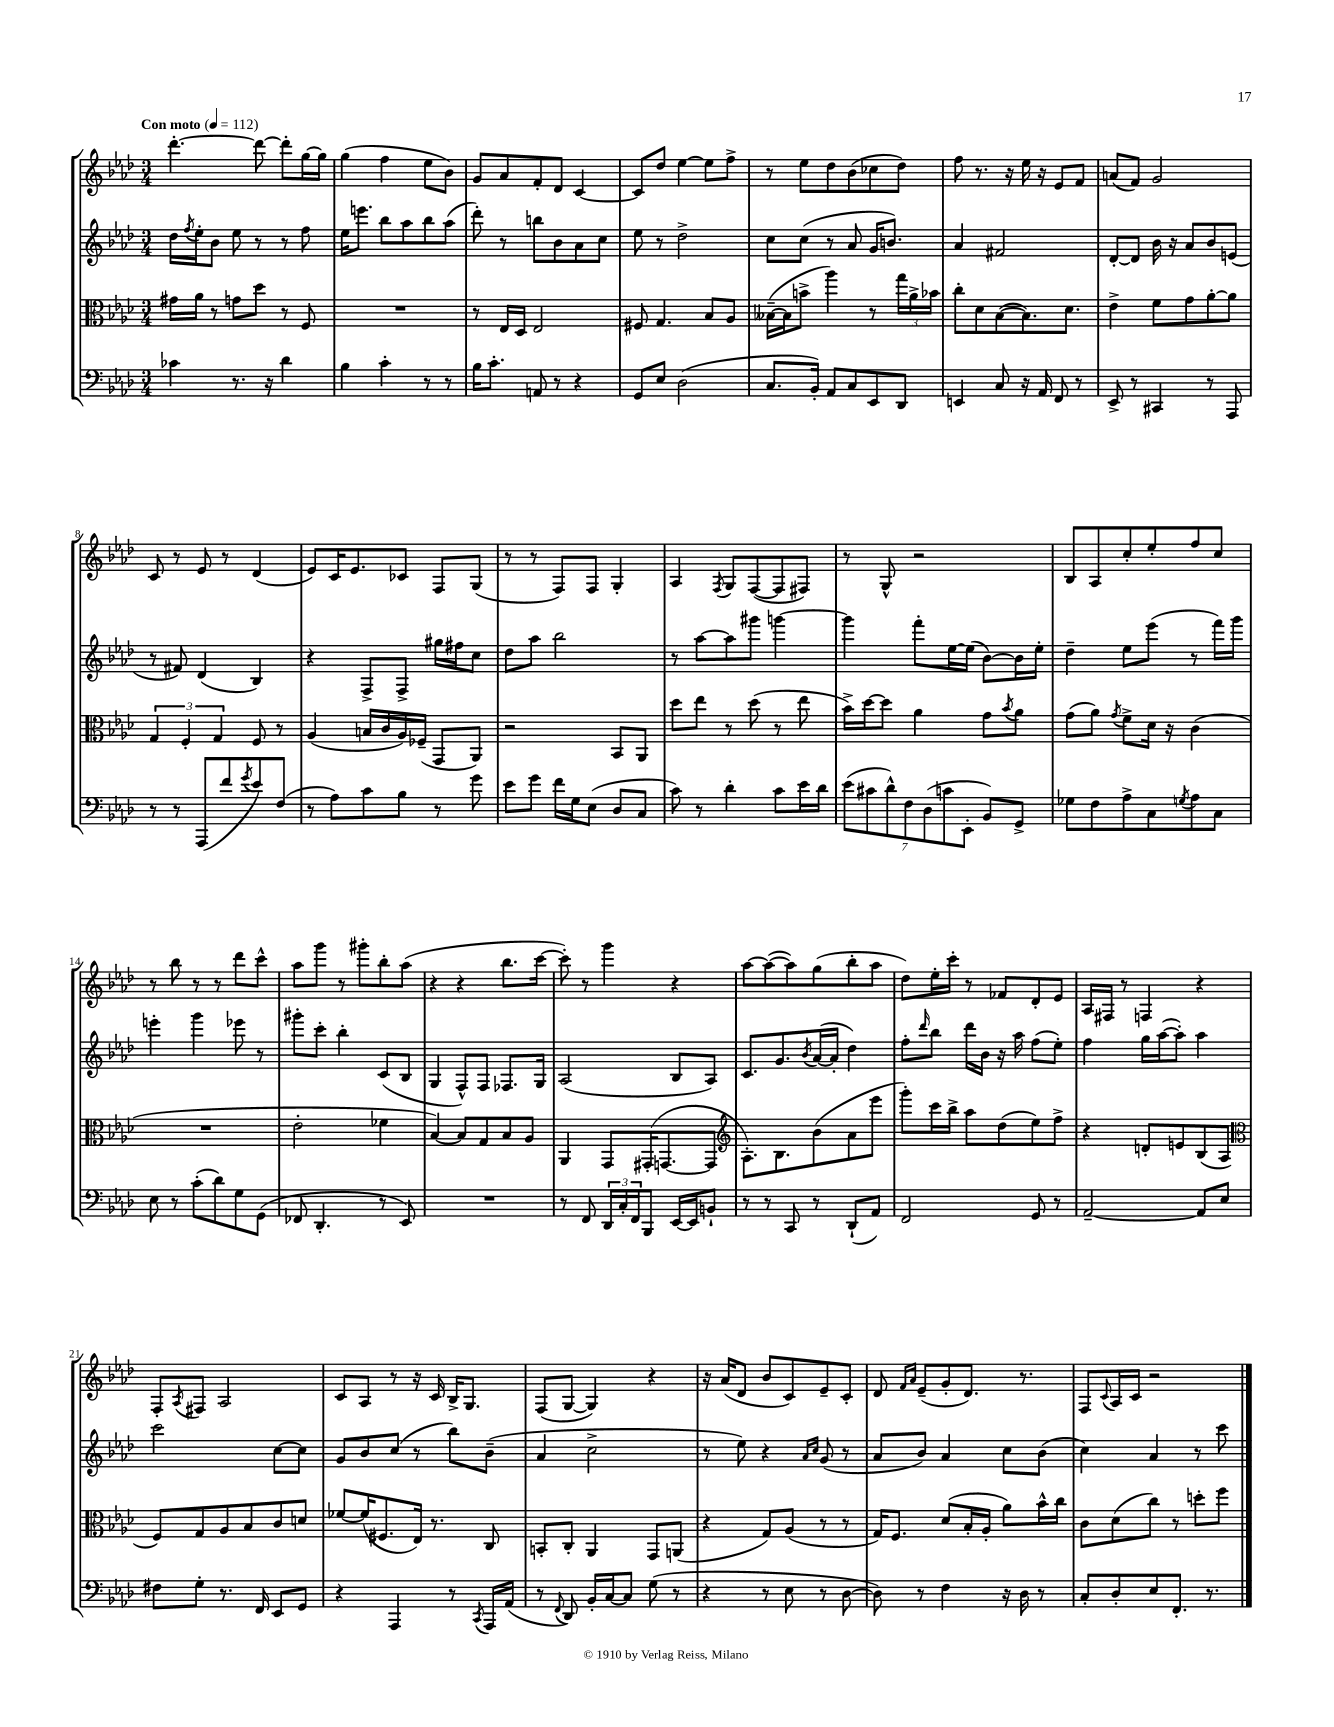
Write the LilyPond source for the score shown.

<<
\new StaffGroup <<
\new Staff = "s0" {
    \clef treble \key aes \major \numericTimeSignature \time 3/4 \tempo "Con moto" 4 = 112
    des'''4.~-. des'''8~ des'''8-. g''16~ g''16 |
    g''4( f''4 ees''8 bes'8) |
    g'8 aes'8 f'8-. des'8 c'4~ |
    c'8 des''8 ees''4~ ees''8 f''8-> |
    r8 ees''8 des''8 bes'8( ces''8 des''8) |
    f''8 r8. r16 ees''16 r16 ees'8 f'8 |
    a'8( f'8) g'2 |
    c'8 r8 ees'8 r8 des'4( |
    ees'8) c'16 ees'8. ces'8 f8 g8( |
    r8 r8 f8) f8 g4-. |
    aes4 \acciaccatura { f8 } g8 f8~( f8 fis8) |
    r8 g8-^ r2 |
    bes8 aes8 c''8-. ees''8-. f''8 c''8 |
    r8 bes''8 r8 r8 des'''8 c'''8-^ |
    aes''8 g'''8 r8 gis'''8-. bes''8-. aes''8( |
    r4 r4 bes''8. c'''16~ |
    c'''8-.) r8 g'''4 r4 |
    aes''8~ aes''8~( aes''8) g''8( bes''8-. aes''8 |
    des''8) ees''16-. c'''16-. r8 fes'8 des'8-. ees'8 |
    aes16 fis16 r8 f4 r4 |
    f8-. \acciaccatura { aes8 } fis8 aes2 |
    c'8 aes8 r8 r16 c'16 bes16-> g8. |
    f8( g8~ g4) r4 |
    r16 aes'16( des'8 bes'8 c'8) ees'8-- c'8-. |
    des'8 \grace { f'16 aes'16 } ees'8--( g'8-. des'8.) r8. |
    f8 \appoggiatura { c'8 } aes16 c'16 r2 \bar "|." |
}
\new Staff = "s1" {
    \clef treble \key aes \major \numericTimeSignature \time 3/4
    des''16 \acciaccatura { f''8 } ees''16-. bes'8 ees''8 r8 r8 f''8 |
    ees''16 e'''8. bes''8 aes''8 bes''8 aes''8( |
    des'''8-.) r8 b''8 bes'8 aes'8 c''8 |
    ees''8 r8 des''2-> |
    c''8 c''8( r8 aes'8 g'16 b'8.) |
    aes'4 fis'2 |
    des'8~-. des'8 bes'16 r16 aes'8 bes'8 e'8( |
    r8 fis'8) des'4( bes4) |
    r4 f8-> f8-> gis''16 fis''16 c''8 |
    des''8 aes''8 bes''2 |
    r8 aes''8~ aes''8 gis'''8 g'''4~ |
    g'''4 f'''8-. ees''16~ ees''16( bes'8~) bes'16 ees''16-. |
    des''4-- ees''8 ees'''8( r8 f'''16) g'''16 |
    e'''4-. g'''4 ees'''8 r8 |
    gis'''8-. c'''8-. bes''4-. c'8( bes8 |
    g4 f8-^) f8 fes8. g16 |
    aes2( bes8 aes8) |
    c'8. g'8. \acciaccatura { bes'8 } aes'16~( aes'16-. des''4) |
    f''8-. \grace { des'''16 } bes''8 des'''16 bes'16 r16 aes''16 f''8( ees''8-.) |
    f''4 g''16 aes''16~( aes''8-.) aes''4 |
    c'''2 c''8~ c''8 |
    g'8 bes'8 c''8( r8 bes''8) bes'8--( |
    aes'4 c''2-> |
    r8 ees''8) r4 \grace { aes'16 c''16 } g'8( r8 |
    aes'8 bes'8) aes'4 c''8 bes'8( |
    c''4) aes'4 r8 c'''8 \bar "|." |
}
\new Staff = "s2" {
    \clef alto \key aes \major \numericTimeSignature \time 3/4
    gis'16 aes'16 r8 g'8 des''8 r8 f8 |
    R2. |
    r8 ees16 des16 ees2 |
    fis8 g4. bes8 aes8 |
    beses16~--( beses16 b'8-> aes''4) r8 \tuplet 3/2 { g''16 aes'16-> bes'16 } |
    c''8-. des'8 bes8~( bes8.) des'8. |
    ees'4-> f'8 g'8 aes'8~-. aes'8 |
    \tuplet 3/2 { g4 f4-. g4 } f8 r8 |
    aes4( b16 c'16 aes16) fes16--( g,8 aes,8) |
    r2 bes,8 aes,8 |
    des''8 ees''8 r8 des''8( r8 ees''8 |
    bes'16->) des''16~ des''8 aes'4 g'8 \acciaccatura { bes'8 } aes'8 |
    g'8( aes'8) \acciaccatura { g'8 } f'8-> des'16 r16 c'4( |
    R2. |
    ees'2-. fes'4 |
    bes4~) bes8 g8 bes8 aes8 |
    aes,4 g,8 gis,16-.( g,8.~ g,8 |
    \clef treble aes8.-.) bes8. bes'8( aes'8 ees'''8 |
    g'''8-.) c'''16 bes''16-> aes''8 des''8( ees''8) f''8-> |
    r4 d'8-. e'8 bes8( aes8 |
    \clef alto f8) g8 aes8 bes8 c'8 d'8 |
    fes'8~ fes'16( fis8. ees16) r8. c8 |
    b,8-. c8-. aes,4 g,8 a,8( |
    r4 g8) aes8( r8 r8 |
    g16) f8. des'8( bes16-. aes16-. aes'8) bes'16-^ c''16 |
    c'8 des'8( c''8) r8 d''8-. f''8 \bar "|." |
}
\new Staff = "s3" {
    \clef bass \key aes \major \numericTimeSignature \time 3/4
    ces'4 r8. r16 des'4 |
    bes4 c'4-. r8 r8 |
    bes16 c'8.-. a,8 r8 r4 |
    g,8 ees8 des2( |
    c8. bes,16-.) aes,8 c8 ees,8 des,8 |
    e,4 c8 r16 aes,16 f,8 r8 |
    ees,8-> r8 cis,4 r8 aes,,8 |
    r8 r8 aes,,8( f'8 \acciaccatura { g'8 } ees'8) f8( |
    r8 aes8) c'8 bes8 r8 g'8 |
    ees'8 g'8 f'16 g16 ees8( des8 c8 |
    c'8) r8 des'4-. c'8 ees'16 des'16 |
    \tuplet 7/4 { ees'8( cis'8 des'8-^) f8 des8( c'8 ees,8-. } bes,8) g,8-> |
    ges8 f8 aes8-> c8 \acciaccatura { g8 } aes8 c8 |
    ees8 r8 c'8-.( des'8) g8 g,8( |
    fes,8 des,4.-. r8 ees,8) |
    R2. |
    r8 f,8 \tuplet 3/2 { des,16 c16-. f,16 } bes,,8 ees,16~ ees,16 b,8-! |
    r8 r8 c,8 r8 des,8-!( aes,8) |
    f,2 g,8 r8 |
    aes,2~-- aes,8 ees8 |
    fis8 g8-. r8. f,16 ees,8 g,8 |
    r4 aes,,4 r8 \acciaccatura { c,8 } aes,,16 aes,16( |
    r8 \appoggiatura { f,8 } des,8) bes,16-. c16~ c8 g8( r8 |
    r4 r8 ees8 r8 des8~ |
    des8) r8 f4 r16 des16 r8 |
    c8-. des8-. ees8 f,8.-. r8. \bar "|." |
}
>>
>>
